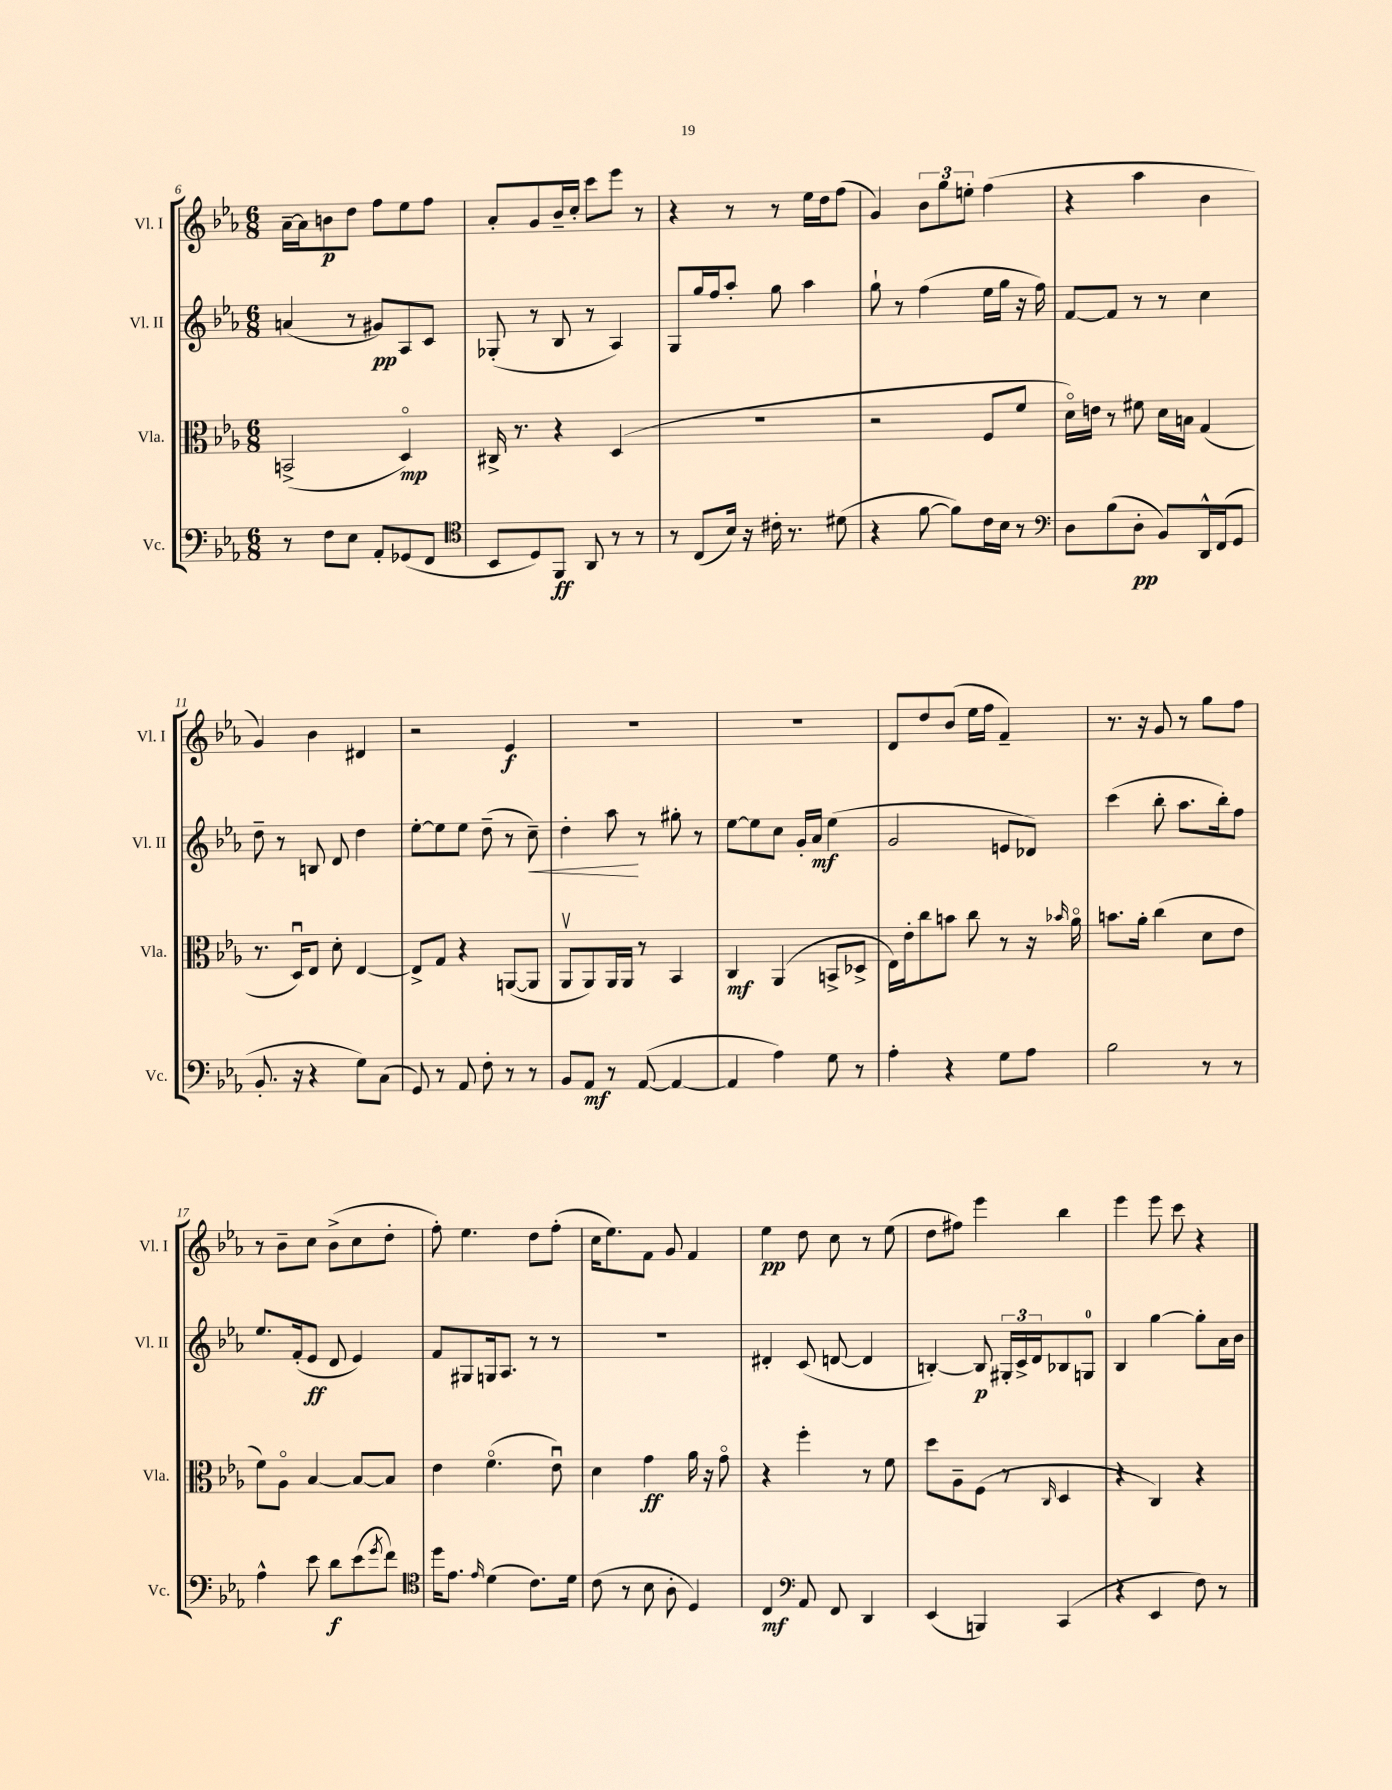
<<
\new StaffGroup <<
\new Staff = "s0" \with { instrumentName = "Vl. I" shortInstrumentName = "Vl. I" } {
    \clef treble \key ees \major \numericTimeSignature \time 6/8
    aes'16~-- aes'16 b'8\p d''8 f''8 ees''8 f''8 |
    aes'8-. g'8 bes'16-- c''16-. c'''8 ees'''8 r8 |
    r4 r8 r8 ees''16 d''16 f''8( |
    g'4) \tuplet 3/2 { bes'8 g''8 e''8-. } f''4( |
    r4 aes''4 bes'4 |
    g'4) bes'4 dis'4 |
    r2 ees'4\f |
    R2. |
    R2. |
    d'8 d''8 bes'8( ees''16 f''16 f'4--) |
    r8. r16 g'8 r8 g''8 f''8 |
    r8 bes'8-- c''8 bes'8->( c''8 d''8-. |
    f''8-.) ees''4. d''8 f''8-.( |
    c''16 ees''8.) f'8 g'8 f'4 |
    ees''4\pp d''8 c''8 r8 ees''8( |
    d''8 fis''8) ees'''4 bes''4 |
    ees'''4 ees'''8 c'''8 r4 \bar "|." |
}
\new Staff = "s1" \with { instrumentName = "Vl. II" shortInstrumentName = "Vl. II" } {
    \clef treble \key ees \major \numericTimeSignature \time 6/8
    a'4( r8 gis'8\pp) aes8 c'8 |
    ges8-.( r8 bes8 r8 aes4) |
    g8 g''16 f''16 aes''8-. g''8 aes''4 |
    g''8-! r8 f''4( ees''16 g''16 r16 f''16) |
    f'8~ f'8 r8 r8 c''4 |
    d''8-- r8 b8 d'8 d''4 |
    ees''8~-. ees''8 ees''8 d''8--( r8 c''8--\<) |
    d''4-. aes''8\! r8 gis''8-. r8 |
    ees''8~ ees''8 c''8 g'16-. aes'16\mf ees''4( |
    g'2 e'8 des'8) |
    c'''4( bes''8-. aes''8. bes''16-.) f''8 |
    ees''8. f'16-.( ees'8\ff d'8 ees'4) |
    f'8 gis8 g16 aes8. r8 r8 |
    R2. |
    dis'4-. c'8( d'8~ d'4 |
    b4~-.) b8\p \tuplet 3/2 { gis16-. c'16-> d'16 } bes8 g8-0 |
    bes4 g''4~ g''8-. aes'16 bes'16 \bar "|." |
}
\new Staff = "s2" \with { instrumentName = "Vla." shortInstrumentName = "Vla." } {
    \clef alto \key ees \major \numericTimeSignature \time 6/8
    b,2->( d4\flageolet\mp) |
    cis16-> r8. r4 d4( |
    R2. |
    r2 f8 f'8 |
    d'16\flageolet) e'16 r8 fis'8 d'16 b16 g4( |
    r8. d16\downbow) ees8 d'8-. ees4~ |
    ees8-> g8 r4 a,8~( a,8 |
    aes,8\upbow aes,8) aes,16 aes,16 r8 bes,4 |
    c4\mf aes,4( b,8-> des8-> |
    ees16) ees'16-. c''8 b'8 c''8 r8 r16 \grace { bes'16 } aes'16\flageolet |
    b'8. aes'16-. c''4( d'8 ees'8 |
    f'8) aes8\flageolet bes4~ bes8~ bes8 |
    ees'4 f'4.\flageolet( ees'8\downbow) |
    d'4 g'4\ff aes'16 r16 g'8\flageolet |
    r4 f''4-. r8 f'8 |
    d''8 aes8-- f8( r8 \grace { c16 } d4 |
    r4 c4) r4 \bar "|." |
}
\new Staff = "s3" \with { instrumentName = "Vc." shortInstrumentName = "Vc." } {
    \clef bass \key ees \major \numericTimeSignature \time 6/8
    r8 f8 ees8 aes,8-. ges,8( f,8 |
    \clef tenor bes,8 d8) f,8\ff aes,8 r8 r8 |
    r8 c8( bes16) r16 cis'16-. r8. dis'8( |
    r4 f'8~ f'8) c'16 bes16 r8 |
    \clef bass d8 bes8( d8-.\pp bes,8) d,16-^ f,16( g,8 |
    bes,8.-. r16 r4 g8) c8( |
    g,8) r8 aes,8 f8-. r8 r8 |
    bes,8 aes,8\mf r8 aes,8~( aes,4~ |
    aes,4 aes4) g8 r8 |
    aes4-. r4 g8 aes8 |
    bes2 r8 r8 |
    aes4-^ ees'8 d'8\f ees'8( \acciaccatura { g'8 } f'8) |
    \clef tenor d''16 ees'8. \grace { ees'16 } d'4( c'8.) d'16 |
    c'8( r8 bes8 aes8-. d4) |
    c4\mf \clef bass aes,8 f,8 d,4 |
    ees,4( b,,4) c,4( |
    r4 ees,4 f8) r8 \bar "|." |
}
>>
>>
\layout { \context { \Score currentBarNumber = #6 } }
